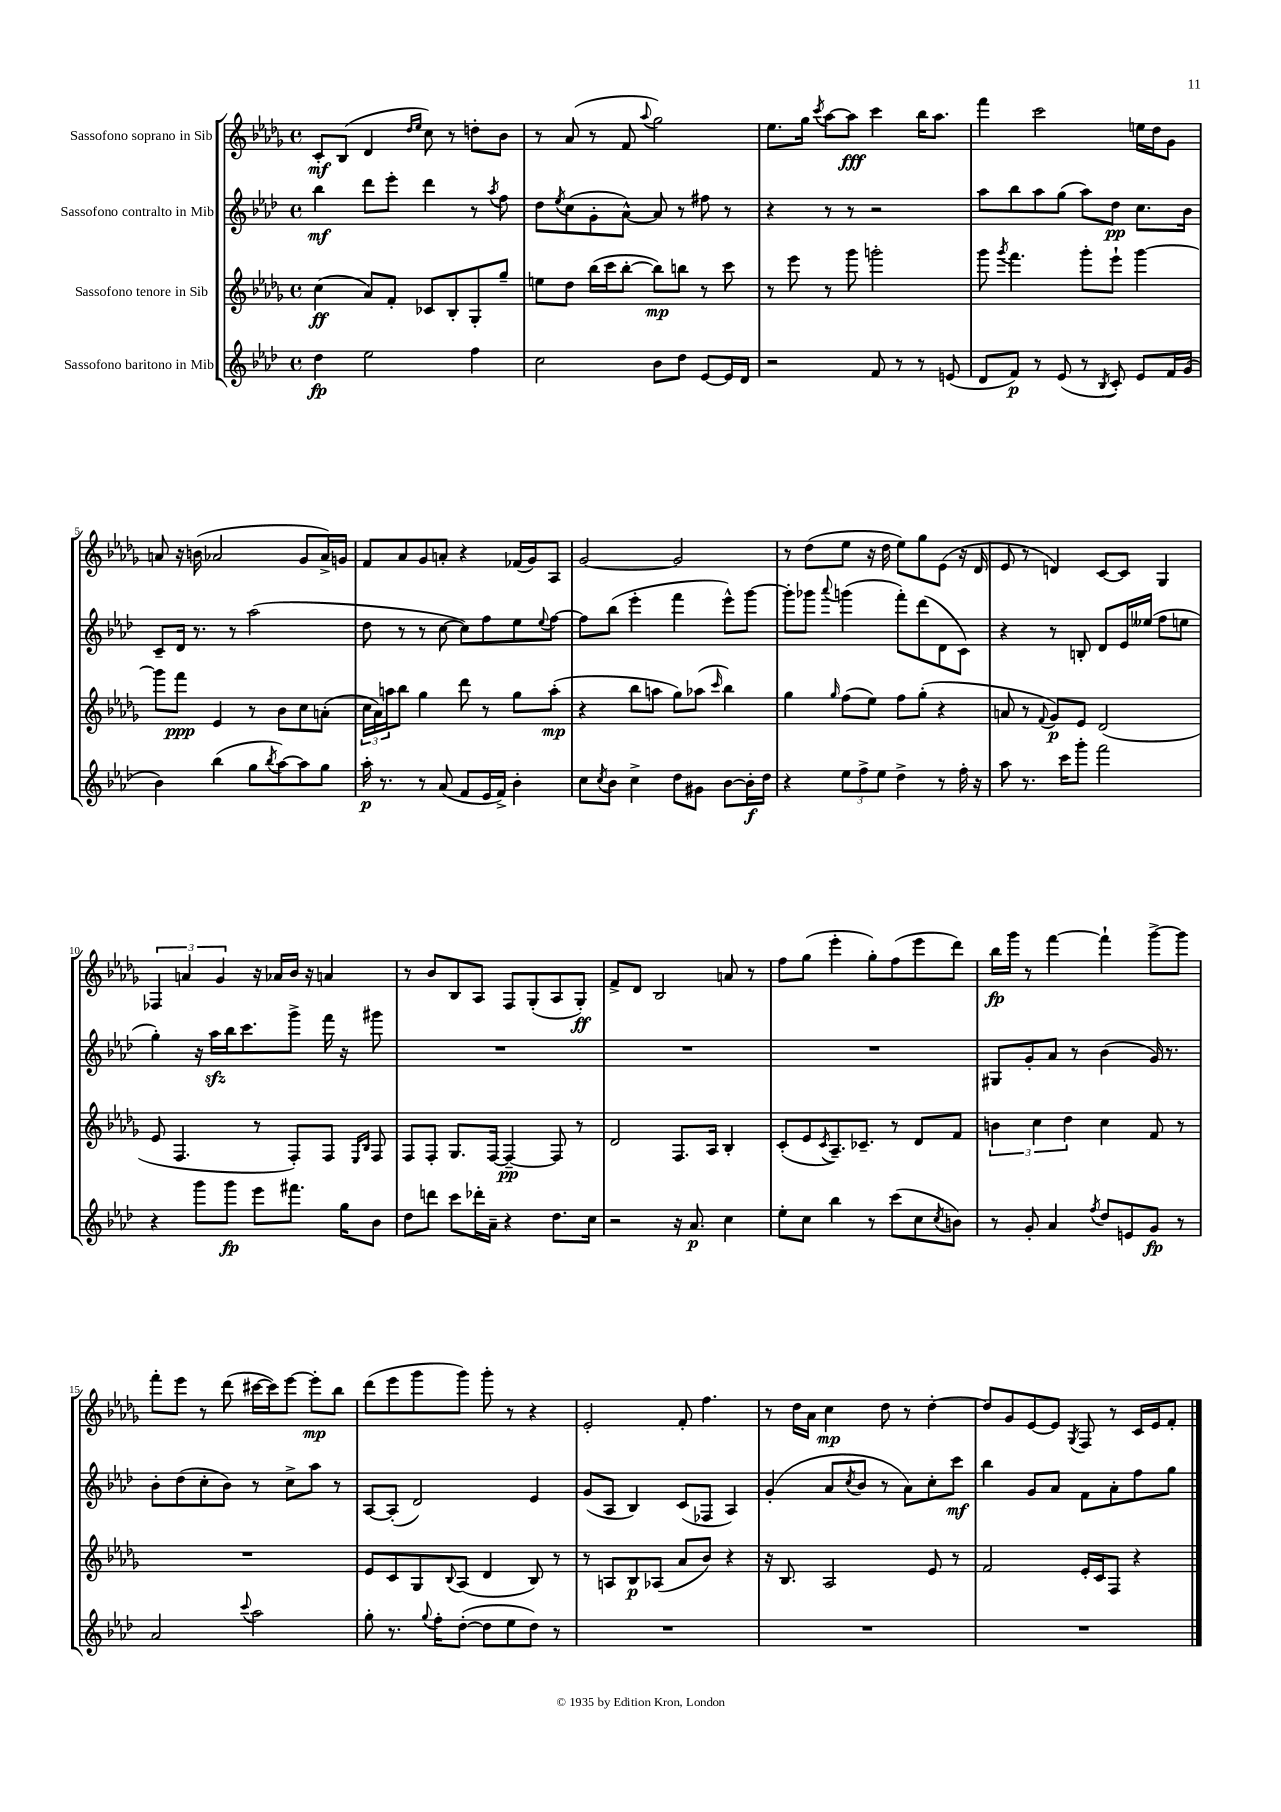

**kern	**kern	**kern	**kern
*staff4	*staff3	*staff2	*staff1
*clefG2	*clefG2	*clefG2	*clefG2
*k[b-e-a-d-]	*k[b-e-a-d-g-]	*k[b-e-a-d-]	*k[b-e-a-d-g-]
*M4/4	*M4/4	*M4/4	*M4/4
*met(c)	*met(c)	*met(c)	*met(c)
4dd-	(4cc	4bb-	8c'
.	.	.	(8B-
2ee-	8a-)	8ddd-	4d-
.	8f'	8eee-'	.
.	.	.	16qqdd-
.	.	.	16qqee-
.	8c-	4ddd-	8cc)
.	8B-'	.	8r
4ff	8G-'	8r	8dd'
.	.	8qaa-	.
.	8gg-~	8ff	8b-
=	=	=	=
2cc	8ee	8dd-	8r
.	.	8qee-	.
.	8dd-	(8cc	(8a-
.	(16bb-	8g'	8r
.	16ccc	.	.
.	[8bb-'	[8a-^^)	8f
.	.	.	8qqaa-
8b-	8bb-])	8a-]	2gg-)
8dd-	8bb	8r	.
[8e-	8r	8ff#	.
16e-]	8ccc	8r	.
16d-	.	.	.
=	=	=	=
2r	8r	4r	8.ee-
.	8eee-	.	.
.	.	.	16gg-
.	.	.	8qccc
.	8r	8r	[8aa-
.	8ggg-	8r	8aa-]
8f	2ggg'	2r	4ccc
8r	.	.	.
8r	.	.	16bb-
.	.	.	8.aa-
(8e	.	.	.
=	=	=	=
8d-	8ggg-	8aa-	4fff
.	8qggg-	.	.
8f)	4.fff	8bb-	.
8r	.	8aa-	2ccc
(8e-	.	(8gg	.
8r	8ggg-'	8aa-)	.
8qB-	.	.	.
8c')	8eee-`	8dd-	.
8e-	[4ggg-	8.cc	16ee
.	.	.	16dd-
16f	.	.	8g-
(16g	.	16b-	.
=	=	=	=
4b-)	8ggg-]	8c~	8a
.	8fff	16d-	16r
.	.	8.r	(16b
(4bb-	4e-	.	2a-
.	.	8r	.
8gg	8r	(2aa-	.
8qbb-	.	.	.
[8aa-)	8b-	.	.
8aa-]	8cc	.	8g-
8gg	(8a'	.	16a-^)
.	.	.	16g
=	=	=	=
16aa-'	24cc	8dd-	8f
.	24a-)	.	.
8.r	.	.	.
.	24aa	.	.
.	8bb-	8r	8a-
8r	4gg-	8r	8g-
(8a-	.	[8cc	8a'
8f	8ddd-	8cc])	4r
16e-	8r	8ff	.
16f^)	.	.	.
4b-'	8gg-	8ee-	(16f-
.	.	.	16g-)
.	.	8qqee-	.
.	(8aa'	[8ff	8A-
=	=	=	=
8cc	4r	8ff]	[2g-
8qcc	.	.	.
8b-	.	(8bb-	.
4cc^	8bb-	4eee-'	.
.	8aa	.	.
8dd-	8gg-)	4fff	2g-]
8g#	(8aa-	.	.
.	16qqccc	.	.
[8b-	4bb-)	8eee-^^)	.
16b-']	.	[8ggg	.
16dd-	.	.	.
=	=	=	=
4r	4gg-	8ggg']	8r
.	.	8ggg-	(8dd-
.	16qqgg-	8qqaaa-	.
12ee-	(8ff	(4ggg	8ee-
12ff^	.	.	.
.	8ee-)	.	16r
12ee-	.	.	.
.	.	.	16dd-
4dd-^	8ff	8fff')	8ee-)
.	(8gg-'	(8ddd-	8gg-
8r	4r	8d-	(8e-
16ff'	.	8c)	16r
16r	.	.	16d-
=	=	=	=
8aa-	8a	4r	8e-
8.r	8r	.	8r
.	8qqf	.	.
.	8g-)	8r	4d)
16ccc	.	.	.
8ggg'	8e-	8B'	.
2fff	(2d-	8d-	[8c
.	.	16e-	8c]
.	.	(16ee--	.
.	.	8ff	4G-
.	.	8ee	.
=	=	=	=
4r	8e-	4gg')	6F-
.	4.F	.	.
.	.	.	6a
8ggg	.	16r	.
.	.	16aa-	.
.	.	.	6g-
8ggg	.	16bb-	.
.	.	8.ccc	.
8eee-	8r	.	16r
.	.	.	16a-
8.fff#	8F')	8ggg^	16b-
.	.	.	16r
.	8F	16fff	4a
16gg	.	16r	.
.	16qqE-	.	.
.	16qqB-	.	.
8b-	8F	8ggg#	.
=	=	=	=
8dd-	8F	1r	8r
8ddd	8F'	.	8b-
8ccc	8.G-	.	8B-
16ddd-'	.	.	8A-
16a-~	[16F	.	.
4r	4F~_	.	8F
.	.	.	(8G-'
8.dd-	8F]	.	8A-
.	8r	.	8G-')
16cc	.	.	.
=	=	=	=
2r	2d-	1r	8f^
.	.	.	8d-
.	.	.	2B-
16r	8.F	.	.
8.a-	.	.	.
.	16A-	.	.
4cc	4B-'	.	8a
.	.	.	8r
=	=	=	=
8ee-'	(8c'	1r	8ff
8cc	8e-	.	(8gg-
.	8qc	.	.
4bb-	8.A-~)	.	4eee-'
.	8.c-~	.	.
8r	.	.	8gg-')
(8ccc	8r	.	(8ff
8cc	8d-	.	8eee-
8qcc	.	.	.
8b)	8f	.	8ddd-)
=	=	=	=
8r	6b	8G#	16bb-
.	.	.	16ggg-
8g'	.	8g'	8r
.	6cc	.	.
4a-	.	8a-	[4fff
.	6dd-	.	.
.	.	8r	.
8qff	.	.	.
8dd-	4cc	(4b-	4fff`]
8e	.	.	.
8g	8f	16g)	[8ggg-^
.	.	8.r	.
8r	8r	.	8ggg-]
=	=	=	=
2a-	1r	8b-'	8fff'
.	.	(8dd-	8eee-
.	.	8cc'	8r
.	.	8b-)	(8ddd-
8qqccc	.	.	.
2aa-	.	8r	[16ccc#
.	.	.	16ccc#])
.	.	8cc^	[8eee-
.	.	8aa-	8eee-']
.	.	8r	8bb-
=	=	=	=
8gg'	8e-	[8A-	(8ddd-
8.r	8c	(8A-']	8eee-
.	8G-	2d-)	8ggg-
8qqgg	.	.	.
16ff'	.	.	.
.	8qqB-	.	.
([8dd-'	(8A-	.	8ggg-)
8dd-]	4d-	.	8ggg-'
8ee-	.	.	8r
8dd-)	8B-)	4e-	4r
8r	8r	.	.
=	=	=	=
1r	8r	(8g	2e-'
.	8A	8A-	.
.	8B-	4B-)	.
.	(8A-	.	.
.	8a-	(8c	8f'
.	8b-)	8F-	4.ff
.	4r	4A-)	.
=	=	=	=
1r	16r	(4g'	8r
.	8.B-	.	.
.	.	.	16dd-
.	.	.	16a-
.	2A-	8a-	4cc
.	.	8qcc	.
.	.	8b-	.
.	.	8r	8dd-
.	.	8a-)	8r
.	8e-	8cc'	[4dd-'
.	8r	8ccc	.
=	=	=	=
1r	2f	4bb-	8dd-]
.	.	.	8g-
.	.	8g	[8e-
.	.	8a-	8e-]
.	.	.	8qG-
.	16e-'	8f	8F
.	16c	.	.
.	8F	8a-'	8r
.	4r	8ff	16c
.	.	.	16e-
.	.	8gg	8f'
==	==	==	==
*-	*-	*-	*-
